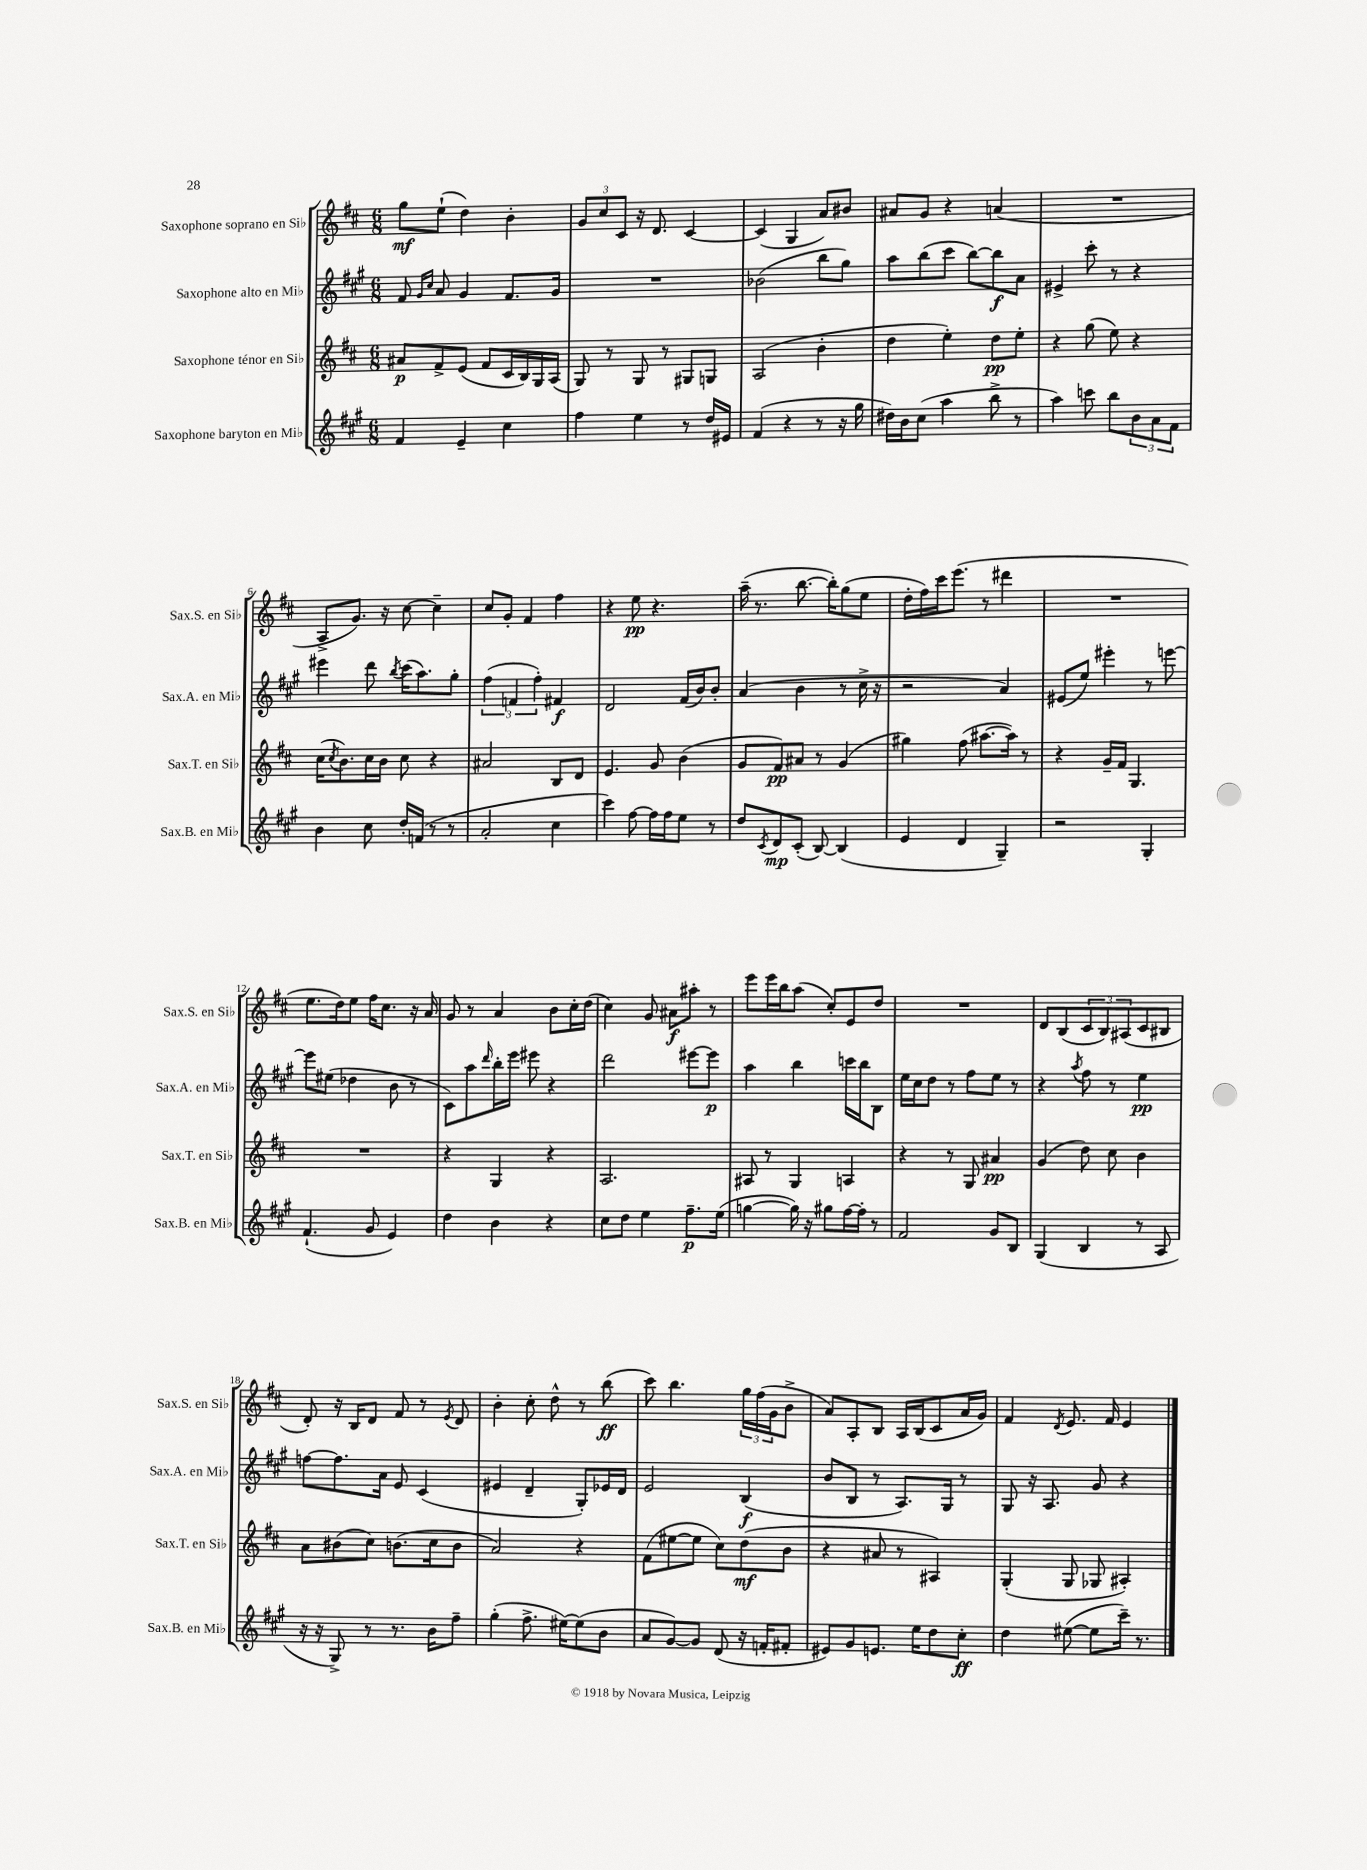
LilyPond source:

<<
\new StaffGroup <<
\new Staff = "s0" \with { instrumentName = "Saxophone soprano en Sib" shortInstrumentName = "Sax.S. en Sib" } {
    \clef treble \key d \major \numericTimeSignature \time 6/8
    g''8\mf e''8-!( d''4) b'4-. |
    \tuplet 3/2 { g'8 cis''8 cis'8 } r16 d'8. cis'4~ |
    cis'4( g4 a'8) bis'8 |
    ais'8 g'8 r4 a'4( |
    R2. |
    a8-> g'8.) r16 cis''8~ cis''4-- |
    cis''8 g'8-. fis'4 fis''4 |
    r4 e''8\pp r4. |
    a''16--( r8. b''8.~ b''16-.) g''8( e''8 |
    d''16-. fis''16) cis'''16 e'''8.( r8 dis'''4 |
    R2. |
    e''8. d''16) e''8 fis''16 cis''8. r16 a'16 |
    g'8 r8 a'4 b'8 cis''16-. d''16( |
    cis''4) g'8 ais'8\f ais''8-. r8 |
    e'''8 e'''16 b''16 a''8( cis''8-.) e'8 d''8 |
    R2. |
    d'8 b8( \tuplet 3/2 { cis'8 b8) ais8( } cis'8 bis8 |
    d'8-.) r16 b16 d'8 fis'8 r8 \acciaccatura { e'8 } d'8 |
    b'4-. cis''8-. d''8-^ r8 b''8\ff( |
    cis'''8) b''4. \tuplet 3/2 { g''16 fis''16( g'16 } b'8-> |
    a'8) a8-. b8 a16 b16( cis'8 a'16 g'16) |
    fis'4 \acciaccatura { d'8 } e'8. fis'16 e'4 \bar "|." |
}
\new Staff = "s1" \with { instrumentName = "Saxophone alto en Mib" shortInstrumentName = "Sax.A. en Mib" } {
    \clef treble \key a \major \numericTimeSignature \time 6/8
    fis'8 \grace { gis'16 cis''16 } a'8 gis'4 fis'8. gis'16 |
    R2. |
    bes'2( b''8 gis''8) |
    a''8 b''8( cis'''8 b''8~) b''8\f a'8 |
    eis'4-> cis'''8-. r8 r4 |
    eis'''4 d'''8 \acciaccatura { b''8 } cis'''16( a''8.) gis''8-. |
    \tuplet 3/2 { fis''4( f'4 fis''4-.) } fis'4\f |
    d'2 fis'16( b'16) b'8-. |
    a'4( b'4 r8 cis''16-> r16 |
    r2 a'4) |
    eis'8( e''8) eis'''4-. r8 e'''8~ |
    e'''8 eis''8( des''4 b'8 r8 |
    cis'8) a''8 \grace { d'''16 } b''16-. e'''16 eis'''8 r4 |
    d'''2 eis'''8~ eis'''8\p |
    a''4 b''4 c'''16 b''16 b8 |
    e''16 cis''16 d''8 r8 fis''8 e''8 r8 |
    r4 \acciaccatura { a''8 } fis''8 r8 e''4\pp |
    f''8~ f''8. a'16 e'8 cis'4( |
    eis'4 d'4-- gis8-.) ees'16 d'16 |
    e'2 b4\f( |
    b'8 b8 r8 a8.) gis16 r8 |
    gis8 r16 a8. gis'8 r4 \bar "|." |
}
\new Staff = "s2" \with { instrumentName = "Saxophone ténor en Sib" shortInstrumentName = "Sax.T. en Sib" } {
    \clef treble \key d \major \numericTimeSignature \time 6/8
    ais'8\p fis'8-> e'8( fis'8 cis'16 b16) g16 a16( |
    g8) r8 g8 r8 gis8 g8 |
    a2( b'4-. |
    d''4 e''4-.) d''8\pp e''8-. |
    r4 g''8( e''8) r4 |
    cis''16( \acciaccatura { cis''8 } b'8.) cis''16 b'16 cis''8 r4 |
    ais'2 b8 d'8 |
    e'4. g'8 b'4( |
    g'8 fis'8\pp) ais'8 r8 g'4( |
    gis''4) fis''8( ais''8.~ ais''16) r8 |
    r4 g'16-- fis'16 g4. |
    R2. |
    r4 g4 r4 |
    a2. |
    ais8 r8 g4 a4 |
    r4 r8 g8 ais'4\pp |
    g'4( d''8) cis''8 b'4 |
    a'8 bis'8( cis''8) b'8.( cis''16 b'8 |
    a'2) r4 |
    fis'8( eis''8~ eis''8 cis''8) d''8\mf( b'8 |
    r4 ais'8 r8 ais4) |
    g4-.( g8 ges8 ais4-.) \bar "|." |
}
\new Staff = "s3" \with { instrumentName = "Saxophone baryton en Mib" shortInstrumentName = "Sax.B. en Mib" } {
    \clef treble \key a \major \numericTimeSignature \time 6/8
    fis'4 e'4-- cis''4 |
    fis''4 e''4 r8 d''16 eis'16 |
    fis'4( r4 r8 r16 gis''16 |
    dis''16) b'16 cis''8( a''4 b''8-> r8 |
    a''4) c'''8 b''8 \tuplet 3/2 { b'8 a'8 fis'8 } |
    b'4 cis''8 d''16-. f'16( r8 r8 |
    a'2-. cis''4 |
    cis'''4) fis''8~ fis''16 fis''16 e''8 r8 |
    d''8 \acciaccatura { cis'8 } d'8\mp cis'8-.( b8~) b4( |
    e'4 d'4 gis4--) |
    r2 gis4-. |
    fis'4.-!( gis'8 e'4) |
    d''4 b'4 r4 |
    cis''8 d''8 e''4 fis''8.--\p e''16( |
    g''4~ g''16) r16 gis''8 fis''16~ fis''16-. r8 |
    fis'2 gis'8 b8 |
    gis4( b4 r8 a8 |
    r16 r16 gis8->) r8 r8. b'16 fis''8-- |
    gis''4-.( fis''8.-> eis''16~) eis''8( b'8 |
    a'8 gis'8~) gis'8 d'8( r16 f'16-. fis'8-. |
    eis'8) gis'8 e'8. e''16 d''8 cis''8-.\ff |
    d''4 eis''8~( eis''8 cis'''16--) r8. \bar "|." |
}
>>
>>
